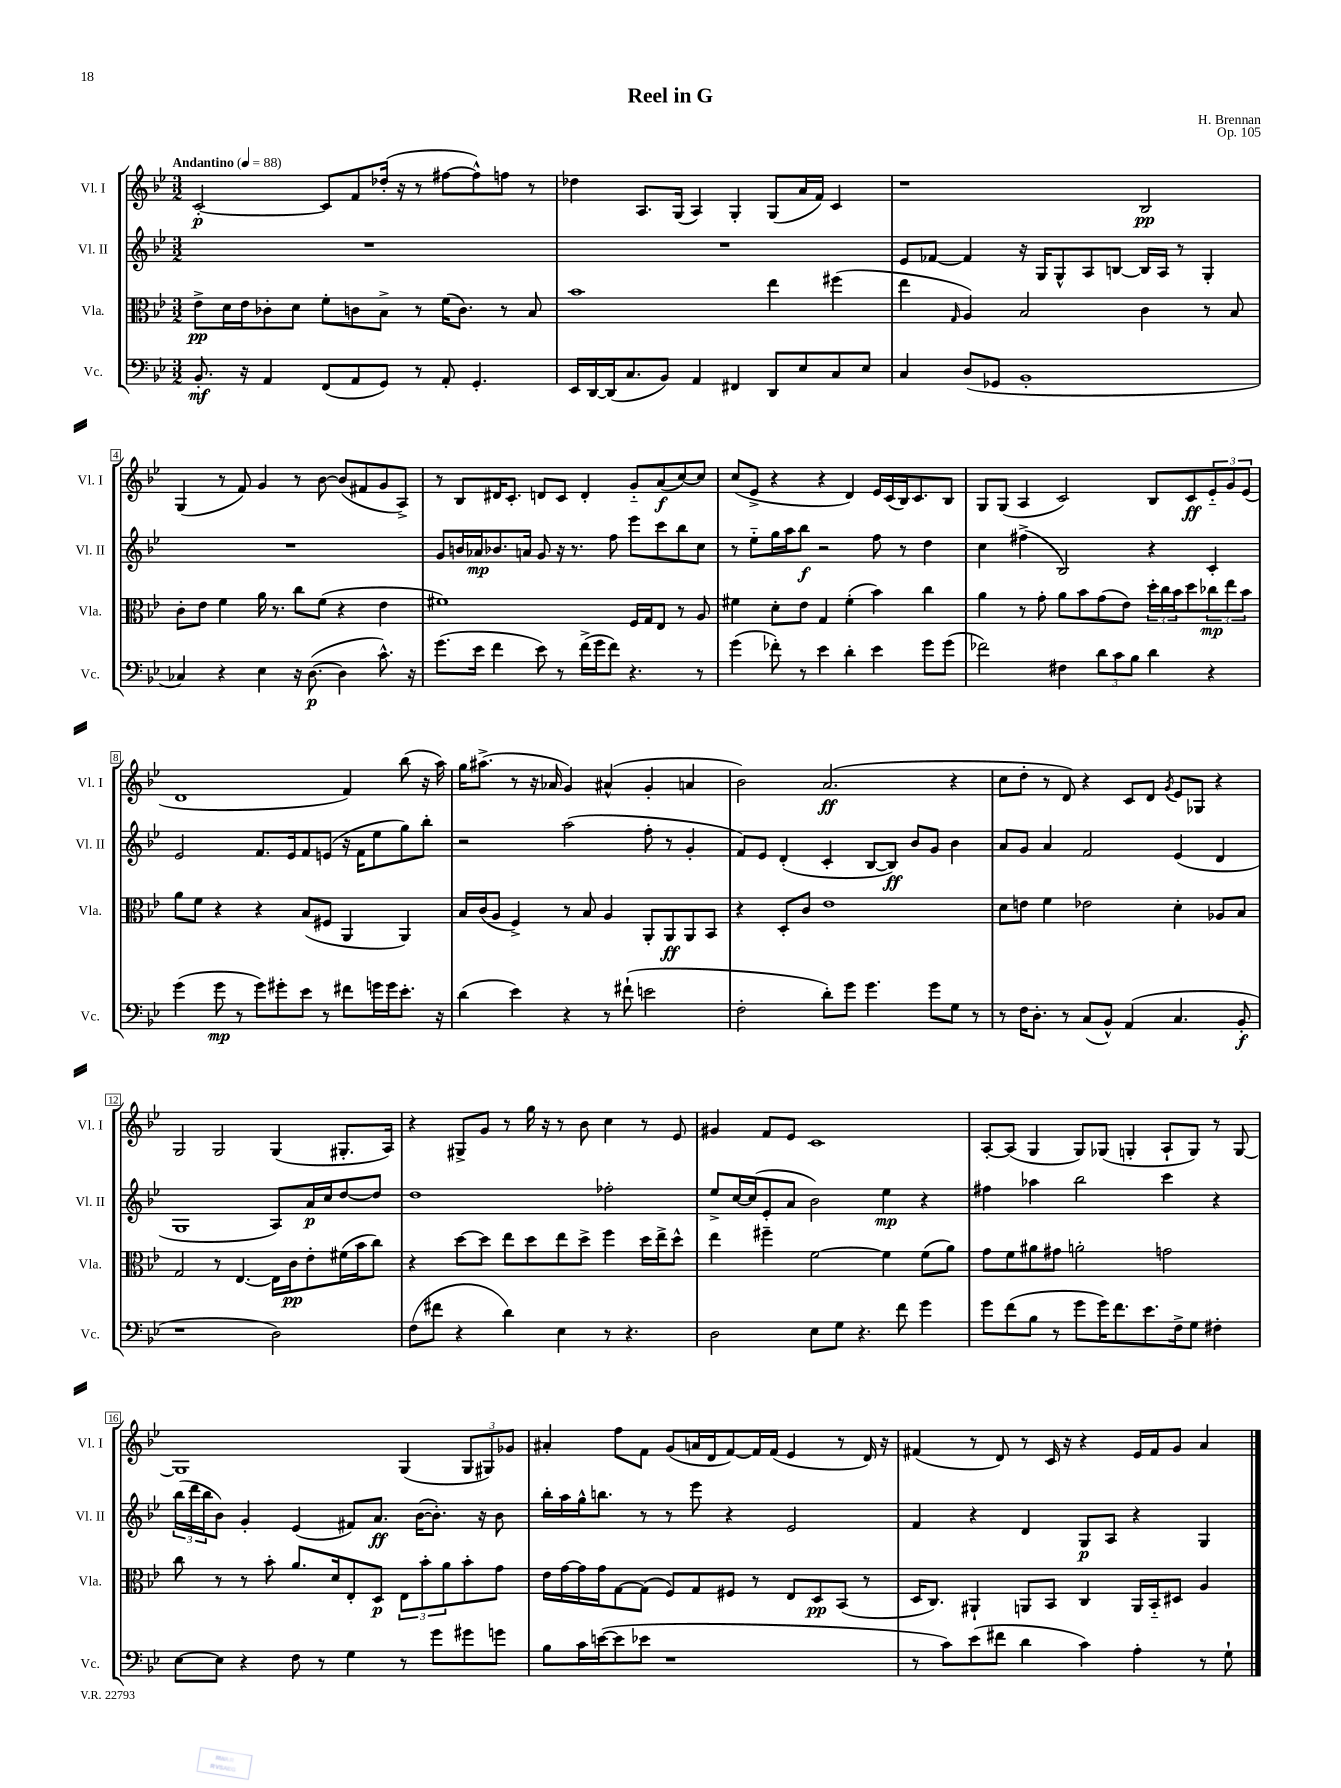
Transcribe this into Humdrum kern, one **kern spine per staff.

**kern	**dynam	**kern	**dynam	**kern	**dynam	**kern	**dynam
*part4	*part4	*part3	*part3	*part2	*part2	*part1	*part1
*staff4	*staff4	*staff3	*staff3	*staff2	*staff2	*staff1	*staff1
*I"Vc.	*	*I"Vla.	*	*I"Vl. II	*	*I"Vl. I	*
*I'Vc.	*	*I'Vla.	*	*I'Vl. II	*	*I'Vl. I	*
*clefF4	*	*clefC3	*	*clefG2	*	*clefG2	*
*k[b-e-]	*	*k[b-e-]	*	*k[b-e-]	*	*k[b-e-]	*
*M3/2	*	*M3/2	*	*M3/2	*	*M3/2	*
*MM88	*	*MM88	*	*MM88	*	*MM88	*
=1	=1	=1	=1	=1	=1	=1	=1
!	!	!	!	!	!	!LO:TX:a:B:t=Andantino	!
8.BB-'/	mf	8e-^\L	pp	1.r	.	[2c'/	p
.	.	16d\L	.	.	.	.	.
16r	.	16e-\J	.	.	.	.	.
4AA/	.	8c-X'\	.	.	.	.	.
.	.	8d\J	.	.	.	.	.
(8FF/L	.	8f'\L	.	.	.	8c/L]	.
8AA/	.	8cn\	.	.	.	8f/	.
8GG/J)	.	8B-^\J	.	.	.	(16dd-X'/Jk	.
.	.	.	.	.	.	16r	.
8r	.	8r	.	.	.	8r	.
8AA'/	.	(16f\KL	.	.	.	[8ff#X\L	.
.	.	8.c\J)	.	.	.	.	.
4.GG'/	.	.	.	.	.	8ff#^^\])	.
.	.	8r	.	.	.	8ffn\J	.
.	.	8B-/	.	.	.	8r	.
=2	=2	=2	=2	=2	=2	=2	=2
16EE-/LL	.	1b-	.	1.r	.	4dd-X\	.
[16DD/	.	.	.	.	.	.	.
(16DD/J]	.	.	.	.	.	.	.
8.C/	.	.	.	.	.	.	.
.	.	.	.	.	.	8.A/L	.
8BB-/J)	.	.	.	.	.	.	.
.	.	.	.	.	.	(16G/Jk	.
4AA/	.	.	.	.	.	4A/)	.
4FF#X/	.	.	.	.	.	4G'/	.
8DD/L	.	4ee-\	.	.	.	(8G/L	.
8E-/	.	.	.	.	.	16a/L	.
.	.	.	.	.	.	16f/JJ)	.
8C/	.	(4ff#X\	.	.	.	4c/	.
8E-/J	.	.	.	.	.	.	.
=3	=3	=3	=3	=3	=3	=3	=3
4C/	.	4ee-\	.	8e-/L	.	1r	.
.	.	.	.	[8f-X/J	.	.	.
.	.	16qqG/	.	.	.	.	.
(8D/L	.	4A/)	.	4f-/]	.	.	.
8GG-X/J	.	.	.	.	.	.	.
1BB-'	.	2B-/	.	16r	.	.	.
.	.	.	.	16G/KL	.	.	.
.	.	.	.	8G^^/	.	.	.
.	.	.	.	8A/	.	.	.
.	.	.	.	[8Bn/J	.	.	.
.	.	4c\	.	16B/LL]	.	2B-/	pp
.	.	.	.	16A/JJ	.	.	.
.	.	.	.	8r	.	.	.
.	.	8r	.	4G'/	.	.	.
.	.	8B-/	.	.	.	.	.
!!LO:LB:g=z
=4	=4	=4	=4	=4	=4	=4	=4
4C-X/)	.	8c'\L	.	1.r	.	(4G/	.
.	.	8e-\J	.	.	.	.	.
4r	.	4f\	.	.	.	8r	.
.	.	.	.	.	.	8f/)	.
4E-\	.	16a\	.	.	.	4g/	.
.	.	8.r	.	.	.	.	.
16r	.	8cc\L	.	.	.	8r	.
([8.D\	p	.	.	.	.	.	.
.	.	(8f\J	.	.	.	[8b-\	.
4D\]	.	4r	.	.	.	(8b-/L]	.
.	.	.	.	.	.	8f#X/	.
8.c^^\)	.	4e-\	.	.	.	8g/	.
.	.	.	.	.	.	8A^/J)	.
16r	.	.	.	.	.	.	.
=5	=5	=5	=5	=5	=5	=5	=5
(8.g\L	.	1f#X)	.	8g/L	.	8r	.
.	.	.	.	16bn/L	.	8B-/L	.
16e-\Jk	.	.	.	16a-X/J	mp	.	.
4f\	.	.	.	8.b-X/	.	16d#X/K	.
.	.	.	.	.	.	8.c'/J	.
.	.	.	.	16an/Jk	.	.	.
8e-\)	.	.	.	8g/	.	8dn/L	.
8r	.	.	.	16r	.	8c/J	.
.	.	.	.	8.r	.	.	.
(16f^\LL	.	.	.	.	.	4d'/	.
16g\J	.	.	.	.	.	.	.
8f\J)	.	.	.	8ff\	.	.	.
4.r	.	16F/LL	.	8eee-\L	.	8g/L	.
.	.	16G/J	.	.	.	.	.
.	.	8E-/J	.	8ccc\	.	(8a/	f
.	.	8r	.	8bb-\	.	[8cc/)	.
8r	.	8A/	.	8cc\J	.	8cc/J]	.
=6	=6	=6	=6	=6	=6	=6	=6
(4g\	.	4f#X\	.	8r	.	(8cc/L	.
.	.	.	.	8ee-\L	.	8e-^/J	.
8f-X'\)	.	8d'\L	.	16gg\L	.	4r	.
.	.	.	.	16aa\J	.	.	.
8r	.	8e-\J	.	8bb-\J	f	.	.
4e-\	.	4G/	.	2r	.	4r	.
4d'\	.	(4f#'\	.	.	.	4d/)	.
4e-\	.	4b-\)	.	8ff\	.	16e-/LL	.
.	.	.	.	.	.	(16c/	.
.	.	.	.	8r	.	16B-/J)	.
.	.	.	.	.	.	8.c/	.
8g\L	.	4cc\	.	4dd\	.	.	.
(8g\J	.	.	.	.	.	8B-/J	.
=7	=7	=7	=7	=7	=7	=7	=7
2f-X\)	.	4a\	.	4cc\	.	8G/L	.
.	.	.	.	.	.	(8G/J	.
.	.	8r	.	(4ff#X^\	.	4A/	.
.	.	8g'\	.	.	.	.	.
4F#X\	.	8a\L	.	2B-/)	.	2c/)	.
.	.	8b-\	.	.	.	.	.
12d\L	.	(8g\	.	.	.	.	.
12c\	.	.	.	.	.	.	.
.	.	8e-\J)	.	.	.	.	.
12B-\J	.	.	.	.	.	.	.
4d\	.	24dd'\LL	.	4r	.	8B-/L	.
.	.	24cc\	.	.	.	.	.
.	.	24b-\J	.	.	.	.	.
.	.	8dd\	.	.	.	8c/	ff
4r	.	12cc-X\	mp	4c'/	.	12e-/	.
.	.	12ee-\	.	.	.	12g/	.
.	.	12b-\J	.	.	.	(12e-/J	.
!!LO:LB:g=z
=8	=8	=8	=8	=8	=8	=8	=8
(4g\	.	8a\L	.	2e-/	.	1d	.
.	.	8f\J	.	.	.	.	.
8g\	mp	4r	.	.	.	.	.
8r	.	.	.	.	.	.	.
8g\L)	.	4r	.	8.f/L	.	.	.
8g#X'\	.	.	.	.	.	.	.
.	.	.	.	16e-/k	.	.	.
8e-\J	.	(8B-/L	.	8f/	.	.	.
8r	.	8F#X/J	.	(8en/J	.	.	.
8f#X\L	.	4AA/	.	16r	.	4f/)	.
.	.	.	.	16f\KL	.	.	.
16gn\L	.	.	.	8ee-\	.	.	.
16g\J	.	.	.	.	.	.	.
8.e-'\J	.	4AA/)	.	8gg\)	.	(8bb-\	.
.	.	.	.	8bb-'\J	.	16r	.
16r	.	.	.	.	.	16aa\)	.
=9	=9	=9	=9	=9	=9	=9	=9
(4d\	.	16B-/LL	.	2r	.	16gg\KL	.
.	.	(16c/J	.	.	.	(8.aa#X^\J	.
.	.	8A/J	.	.	.	.	.
4e-\)	.	4F^/)	.	.	.	8r	.
.	.	.	.	.	.	16r	.
.	.	.	.	.	.	16a-X/	.
4r	.	8r	.	(2aa\	.	4g/)	.
.	.	8B-/	.	.	.	.	.
8r	.	4A/	.	.	.	(4a#X^^/	.
(8f#X`\	.	.	.	.	.	.	.
2en\	.	8AA'/L	.	8ff'\	.	4g'/	.
.	.	8AA/	ff	8r	.	.	.
.	.	8AA/	.	4g'/	.	4an/	.
.	.	8BB-/J	.	.	.	.	.
=10	=10	=10	=10	=10	=10	=10	=10
2F'\	.	4r	.	8f/L)	.	2b-\)	.
.	.	.	.	8e-/J	.	.	.
.	.	8D'/L	.	(4d'/	.	.	.
.	.	8c/J	.	.	.	.	.
8d'\L)	.	1e-	.	4c'/	.	(2.a/	ff
8g\J	.	.	.	.	.	.	.
4.g\	.	.	.	[8B-/L	.	.	.
.	.	.	.	8B-/J])	ff	.	.
.	.	.	.	8b-/L	.	.	.
8g\L	.	.	.	8g/J	.	.	.
8G\J	.	.	.	4b-\	.	4r	.
8r	.	.	.	.	.	.	.
=11	=11	=11	=11	=11	=11	=11	=11
8r	.	8d\L	.	8a/L	.	8cc\L	.
16F\KL	.	8en\J	.	8g/J	.	8dd'\J	.
8.D'\J	.	.	.	.	.	.	.
.	.	4f\	.	4a/	.	8r	.
8r	.	.	.	.	.	8d/)	.
(8C/L	.	2e-X\	.	2f/	.	4r	.
8BB-^^/J)	.	.	.	.	.	.	.
(4AA/	.	.	.	.	.	8c/L	.
.	.	.	.	.	.	8d/J	.
.	.	.	.	.	.	8qg/	.
4.C/	.	4d'\	.	(4e-/	.	8e-/L	.
.	.	.	.	.	.	8G-X/J	.
.	.	8A-X/L	.	4d/	.	4r	.
8BB-'/	f	8B-/J	.	.	.	.	.
!!LO:LB:g=z
=12	=12	=12	=12	=12	=12	=12	=12
1r	.	2G/	.	1G	.	2G/	.
.	.	8r	.	.	.	2G/	.
.	.	[4.E-/	.	.	.	.	.
2D\)	.	16E-\LL]	.	8A/L)	.	(4G/	.
.	.	16c\J	pp	.	.	.	.
.	.	8e-'\	.	16a/L	p	.	.
.	.	.	.	16cc/J	.	.	.
.	.	(16f#X\L	.	[8dd/	.	8.G#X'/L	.
.	.	16b-\J	.	.	.	.	.
.	.	8cc\J)	.	8dd/J]	.	.	.
.	.	.	.	.	.	16A/Jk)	.
=13	=13	=13	=13	=13	=13	=13	=13
(8F\L	.	4r	.	1dd	.	4r	.
8f#X\J	.	.	.	.	.	.	.
4r	.	[8dd\L	.	.	.	8G#X^/L	.
.	.	8dd\J]	.	.	.	8g/J	.
4d\)	.	8ee-\L	.	.	.	8r	.
.	.	8dd\	.	.	.	16gg\	.
.	.	.	.	.	.	16r	.
4E-\	.	8ee-\	.	.	.	8r	.
.	.	8dd^\J	.	.	.	8b-\	.
8r	.	4ff\	.	2ff-X'\	.	4cc\	.
4.r	.	.	.	.	.	.	.
.	.	16dd\LL	.	.	.	8r	.
.	.	16ee-^\J	.	.	.	.	.
.	.	8dd^^\J	.	.	.	8e-/	.
=14	=14	=14	=14	=14	=14	=14	=14
2D\	.	4ee-\	.	8ee-^/L	.	4g#X/	.
.	.	.	.	[16cc/L	.	.	.
.	.	.	.	(16cc/J]	.	.	.
.	.	4ff#X~\	.	8e-'/	.	8f/L	.
.	.	.	.	8a/J	.	8e-/J	.
8E-\L	.	[2f\	.	2b-\)	.	1c	.
8G\J	.	.	.	.	.	.	.
4.r	.	.	.	.	.	.	.
.	.	4f\]	.	4ee-\	mp	.	.
8f\	.	.	.	.	.	.	.
4g\	.	(8f\L	.	4r	.	.	.
.	.	8a\J)	.	.	.	.	.
=15	=15	=15	=15	=15	=15	=15	=15
8g\L	.	8g\L	.	4ff#X\	.	[8A'/L	.
(8f\	.	8f\	.	.	.	(8A/J]	.
8B-\J	.	8a#X\	.	4aa-X\	.	4G/	.
8r	.	8g#X\J	.	.	.	.	.
8g\L	.	2an'\	.	2bb-\	.	8G/L)	.
16g\K)	.	.	.	.	.	(8G-X/J	.
8.f\	.	.	.	.	.	.	.
.	.	.	.	.	.	4Gn'/	.
8.e-\	.	.	.	.	.	.	.
.	.	2gn\	.	4ccc\	.	8A`/L	.
16F^\k	.	.	.	.	.	.	.
8G\J	.	.	.	.	.	8G/J)	.
4F#X'\	.	.	.	4r	.	8r	.
.	.	.	.	.	.	[8G/	.
!!LO:LB:g=z
=16	=16	=16	=16	=16	=16	=16	=16
[8E-\L	.	8cc\	.	(24bb-\LL	.	1G]	.
.	.	.	.	24ddd\	.	.	.
.	.	.	.	24bb-\J	.	.	.
8E-\J]	.	8r	.	8b-\J)	.	.	.
4r	.	8r	.	4g'/	.	.	.
.	.	8b-'\	.	.	.	.	.
8F\	.	8.a/L	.	(4e-/	.	.	.
8r	.	.	.	.	.	.	.
.	.	16d/k	.	.	.	.	.
4G\	.	8E-'/	.	8f#X/L)	.	.	.
.	.	8D/J	p	8.a/J	ff	.	.
8r	.	12E-\L	.	.	.	(4G/	.
.	.	.	.	([16b-\KL	.	.	.
.	.	12b-'\	.	.	.	.	.
8g\L	.	.	.	8.b-'\J])	.	.	.
.	.	12a\	.	.	.	.	.
8g#X\	.	8b-'\	.	.	.	12G/L	.
.	.	.	.	16r	.	.	.
.	.	.	.	.	.	12G#X/)	.
8gn\J	.	8g\J	.	8b-\	.	.	.
.	.	.	.	.	.	12g-X/J	.
=17	=17	=17	=17	=17	=17	=17	=17
8B-\L	.	16e-\LL	.	16bb-'\LL	.	4a#X'/	.
.	.	[16g\	.	16aa\	.	.	.
16c\L	.	16g\]	.	16gg^^\J	.	.	.
([16en\J	.	16g\J	.	8.bbn\J	.	.	.
8e\]	.	[8G\	.	.	.	8ff\L	.
8e-X\J	.	(8G\J]	.	8r	.	8f\J	.
1r	.	8F/L)	.	8r	.	(8g/L	.
.	.	8G/	.	8eee-\	.	16an/L	.
.	.	.	.	.	.	16d/J	.
.	.	8F#X/J	.	4r	.	[8f/)	.
.	.	8r	.	.	.	16f/L]	.
.	.	.	.	.	.	(16f/JJ	.
.	.	8E-/L	.	2e-/	.	4e-/	.
.	.	8D/	pp	.	.	.	.
.	.	(8BB-/J	.	.	.	8r	.
.	.	8r	.	.	.	16d/)	.
.	.	.	.	.	.	16r	.
=18	=18	=18	=18	=18	=18	=18	=18
8r	.	16D/KL	.	4f/	.	(4f#X/	.
.	.	8.C/J)	.	.	.	.	.
8c\L)	.	.	.	.	.	.	.
(8e-\	.	4AA#X`/	.	4r	.	8r	.
8f#X\J	.	.	.	.	.	8d/)	.
4d\	.	8AAn/L	.	4d/	.	8r	.
.	.	8BB-/J	.	.	.	16c/	.
.	.	.	.	.	.	16r	.
4c\)	.	4C/	.	8G/L	p	4r	.
.	.	.	.	8A/J	.	.	.
4A'\	.	16AA/LL	.	4r	.	16e-/LL	.
.	.	16BB-/J	.	.	.	16f#/J	.
.	.	8D#X/J	.	.	.	8g/J	.
8r	.	4A/	.	4G/	.	4a/	.
8G`\	.	.	.	.	.	.	.
==	==	==	==	==	==	==	==
*-	*-	*-	*-	*-	*-	*-	*-
